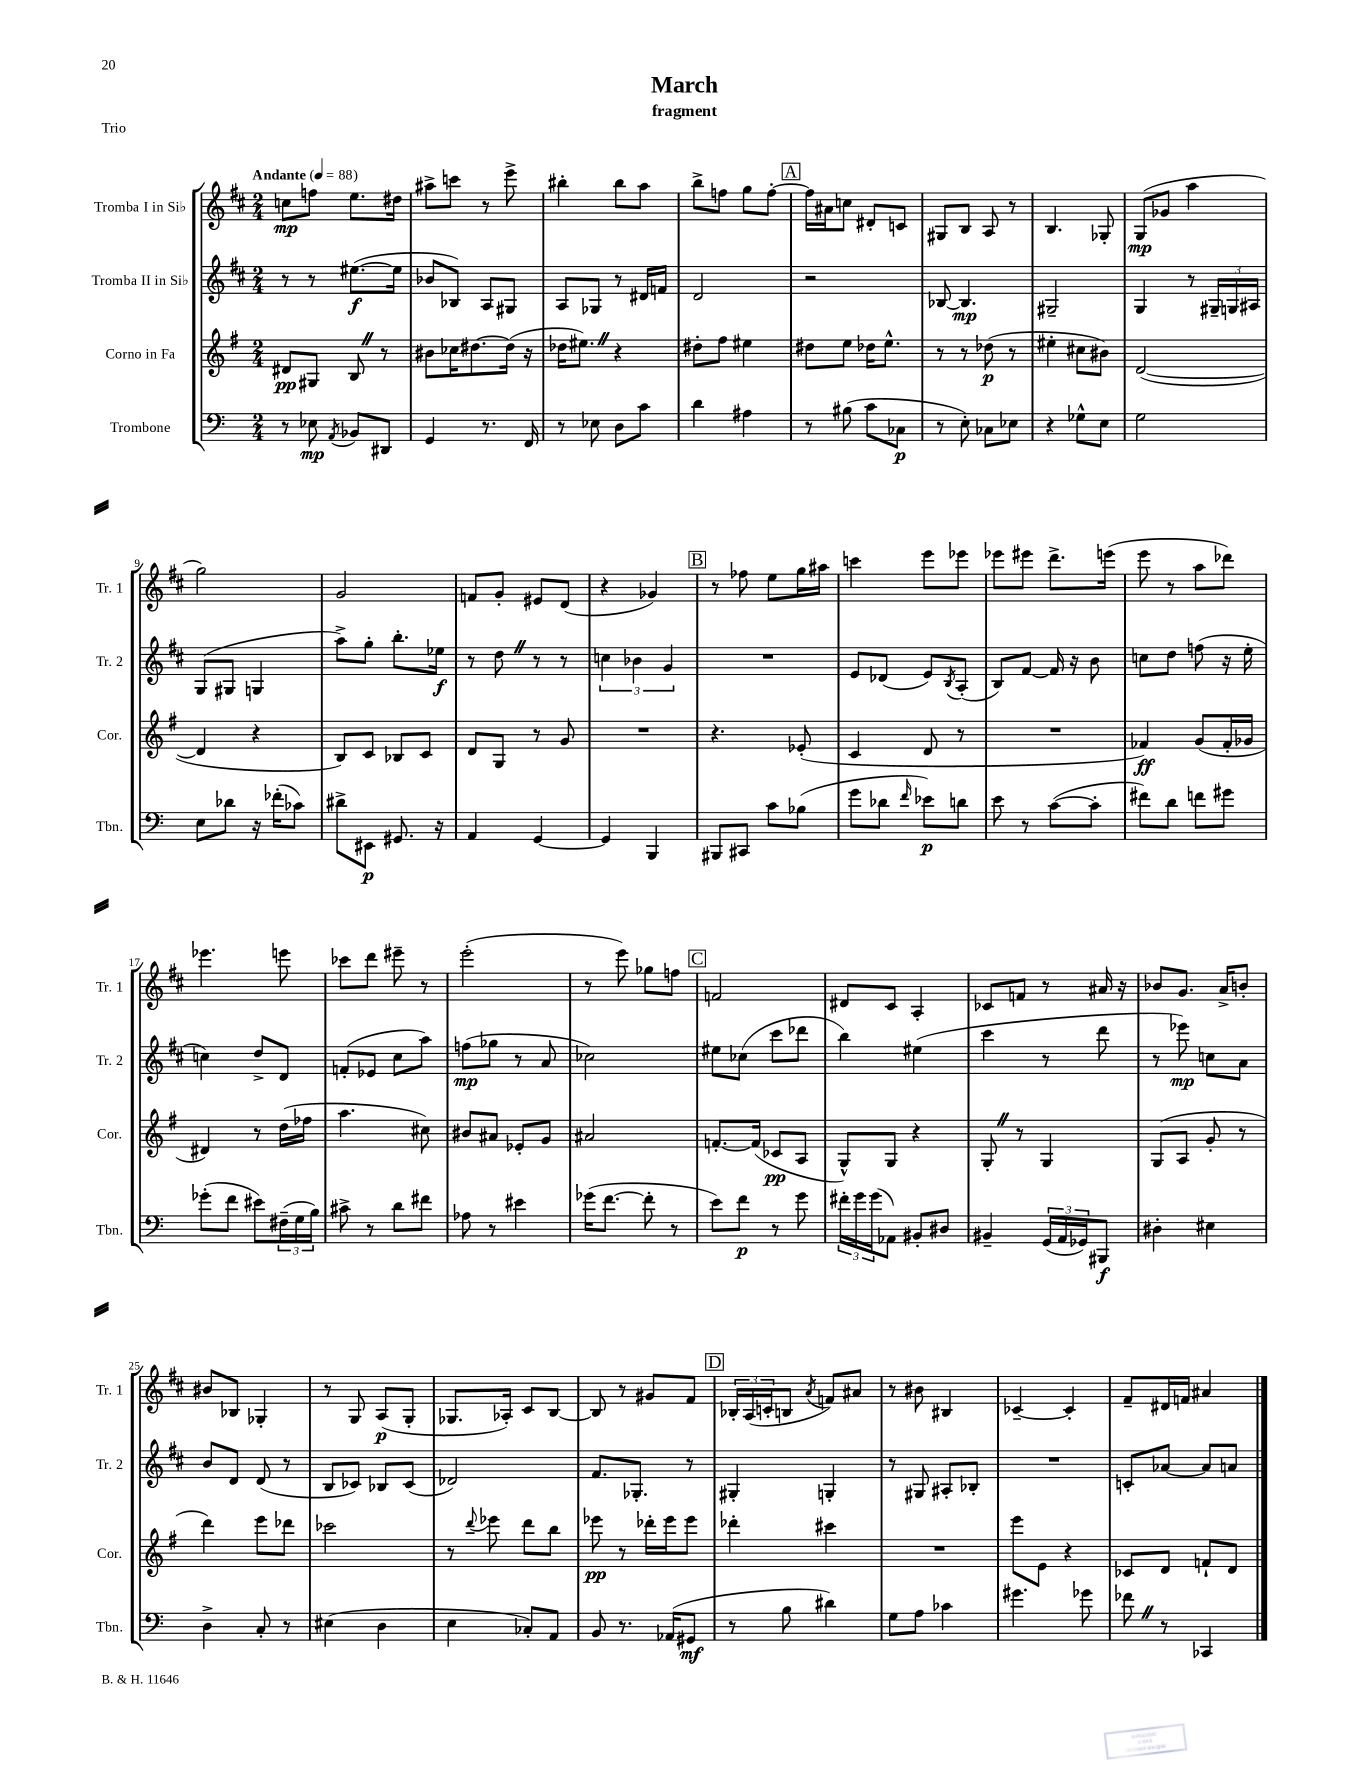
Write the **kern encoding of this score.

**kern	**kern	**kern	**kern
*staff4	*staff3	*staff2	*staff1
*clefF4	*clefG2	*clefG2	*clefG2
*k[]	*k[f#]	*k[f#c#]	*k[f#c#]
*M2/4	*M2/4	*M2/4	*M2/4
*MM88	*MM88	*MM88	*MM88
8r	8d#/L	8r	8cc\L
8E-\	8G#/J	8r	8ff\J
8qAA/	.	.	.
8BB-/L	8B/	([8.ee#\L	8.ee\L
8DD#/J	8r	.	.
.	.	16ee#\]Jk	16dd#\Jk
=	=	=	=
4GG/	8b#\L	8b-/L	8aa#^\L
.	16cc-\K	8B-/J)	8ccc\J
.	[8.dd#\	.	.
8.r	.	8A/L	8r
.	(16dd#\]Jk	8G#/J	8eee^\
16FF/	16r	.	.
=	=	=	=
8r	16dd-\LK	8A/L	4bb#'\
.	8.ee#\J)	.	.
8E-\	.	8G-/J	.
8D\L	4r	8r	8bb#\L
8c\J	.	16d#/LL	8aa\J
.	.	16f/JJ	.
=	=	=	=
4d\	8dd#'\L	2d/	8bb^\L
.	8ff#\J	.	8ff\J
4A#\	4ee#\	.	8gg\L
.	.	.	[8ff'\J
=	=	=	=
8r	8dd#\L	2r	16ff\]LL
.	.	.	16a#\J
(8B#\	8ee\J	.	8cc\J
8c\L	16dd-\LK	.	8d#'/L
.	8.ee^^\J	.	.
8C-\J	.	.	8c/J
=	=	=	=
8r	8r	[8B-/	8G#/L
8E'\)	8r	4.B-/]	8B/J
8C-\L	(8dd-\	.	8A/
8E-\J	8r	.	8r
=	=	=	=
4r	4ee#'\	2G#~/	4.B/
8G-^^\L	8cc#\L	.	.
8E\J	8b#\J)	.	8G-'/
=	=	=	=
2G\	([2d/	4G/	(8G/L
.	.	.	8g-/J
.	.	8r	4aa\
.	.	24G#~/LL	.
.	.	24G/	.
.	.	24A#/JJ	.
=	=	=	=
8E\L	4d/]	(8G/L	2gg\)
8d-\J	.	8G#/J	.
16r	4r	4G/	.
(16f-'\LK	.	.	.
8c-\J)	.	.	.
=	=	=	=
8d#^\L	8B/L)	8aa^\L)	2g/
8EE#\J	8c/J	8gg'\J	.
8.GG#/	8B-/L	8.bb'\L	.
.	8c/J	.	.
16r	.	16ee-\Jk	.
=	=	=	=
4AA/	8d/L	8r	8f/L
.	8G/J	8dd\	8g'/J
[4GG/	8r	8r	8e#/L
.	8g/	8r	(8d/J
=	=	=	=
4GG/]	2r	6cc\	4r
.	.	6b-\	.
4BBB/	.	.	4g-/)
.	.	6g/	.
=	=	=	=
8BBB#/L	4.r	2r	8r
8CC#/J	.	.	8ff-\
8c\L	.	.	8ee\L
(8B-\J	(8e-'/	.	16gg\L
.	.	.	16aa#\JJ
=	=	=	=
8g\L	4c/	8e/L	4ccc\
8d-\J	.	(8d-/J	.
16qqf/	.	.	.
8e-\L)	8d/	8e/L)	8eee\L
.	.	8qB/	.
8d\J	8r	(8A'/J	8eee-\J
=	=	=	=
8e\	2r	8B/L)	8eee-\L
8r	.	[8f#/J	8eee#\J
([8c\L	.	16f#/]	8.ddd^\L
.	.	16r	.
8c'\]J	.	8b\	.
.	.	.	(16eee\Jk
=	=	=	=
8f#\L)	4f-/)	8cc\L	8eee\
8d\J	.	8dd\J	8r
8f\L	(8g/L	(8ff\	8aa\L
8g#\J	16f-'/L	16r	8ddd-\J)
.	16g-/JJ	16ee'\	.
=	=	=	=
(8g-'\L	4d#/)	4cc\)	4.eee-\
8f\J	.	.	.
8e#\L)	8r	8dd^/L	.
(24F#~\L	(16dd\LL	8d/J	8eee\
24G\	.	.	.
.	16ff-\JJ	.	.
24B\JJ)	.	.	.
=	=	=	=
8c#^\	4.aa\	(8f'/L	8ccc-\L
8r	.	8e-/J	8ddd\J
8d\L	.	8cc#\L	8eee#~\
8f#\J	8cc#\)	8aa\J)	8r
=	=	=	=
8A-\	8b#/L	(8ff\L	(2eee'\
8r	8a#/J	8gg-\J	.
4e#\	8e-'/L	8r	.
.	8g/J	8a/	.
=	=	=	=
(16g-\LK	2a#/	2cc-\)	8r
[8.f\J	.	.	.
.	.	.	8eee\)
8f'\]	.	.	8gg-\L
8r	.	.	8ff\J
=	=	=	=
8e\L)	[8.f'/L	8ee#\L	2f/
8f\J	.	(8cc-\J	.
.	(16f/]Jk	.	.
8r	8c-/L	8ccc#\L	.
8g\	8A/J	8ddd-\J	.
=	=	=	=
24f#'\LL	8G^^/L)	4bb\)	8d#/L
24g\	.	.	.
(24g\J	.	.	.
8AA-\J)	8G/J	.	8c#/J
8BB#'/L	4r	(4ee#\	4A'/
8D#/J	.	.	.
=	=	=	=
4BB#~/	8G'/	4ccc#\	8c-/L
.	8r	.	8f/J
(24GG/LL	4G/	8r	8r
24AA/	.	.	.
24GG-/J)	.	.	.
8BBB#/J	.	8ddd\	16a#/
.	.	.	16r
=	=	=	=
4D#'\	(8G/L	8r	8b-/L
.	8A/J	8eee-\)	8.g/J
4E#\	8g'/	8cc\L	.
.	.	.	16a^/LK
.	8r	8a\J	8b'/J
=	=	=	=
4D^\	4ddd\)	8b/L	8b#/L
.	.	8d/J	8B-/J
8C'/	8eee\L	(8d/	4G-'/
8r	8ddd-\J	8r	.
=	=	=	=
(4E#\	2ccc-\	8B/L	8r
.	.	8c-/J)	8G/
4D\	.	8B-/L	(8A/L
.	.	(8c-/J	8G'/J
=	=	=	=
4E\	8r	2d-/)	8.G-/L
.	8qqddd/	.	.
.	8eee-\	.	.
.	.	.	16A-'/Jk)
8C-'/L)	8ddd\L	.	8c#/L
8AA/J	8bb\J	.	[8B/J
=	=	=	=
8BB/	8eee-\	8.f#/L	8B/]
8.r	8r	.	8r
.	.	8.G-'/J	.
.	16ddd-'\LL	.	8g#/L
(16AA-/LK	16eee-\J	.	.
8GG#/J	8eee-\J	8r	8f#/J
=	=	=	=
8r	4ddd-'\	4G#'/	24B-'/LL
.	.	.	(24A/
.	.	.	24c'/J
8B\	.	.	8B/J
.	.	.	8qa/
4d#\)	4ccc#\	4G'/	8f/L)
.	.	.	8a#/J
=	=	=	=
8G\L	2r	8r	8r
8A\J	.	8G#/	8b#\
4c-\	.	8A#'/L	4B#/
.	.	8B-'/J	.
=	=	=	=
4.g#\	8eee\L	2r	[4c-~/
.	8e\J	.	.
.	4r	.	4c-'/]
8g-\	.	.	.
=	=	=	=
8f-\	8c-/L	8c'/L	8f#~/L
8r	8d/J	[8a-/J	16d#/L
.	.	.	16f/JJ
4CC-/	8f`/L	8a-/]L	4a#/
.	8d/J	8a/J	.
==	==	==	==
*-	*-	*-	*-
